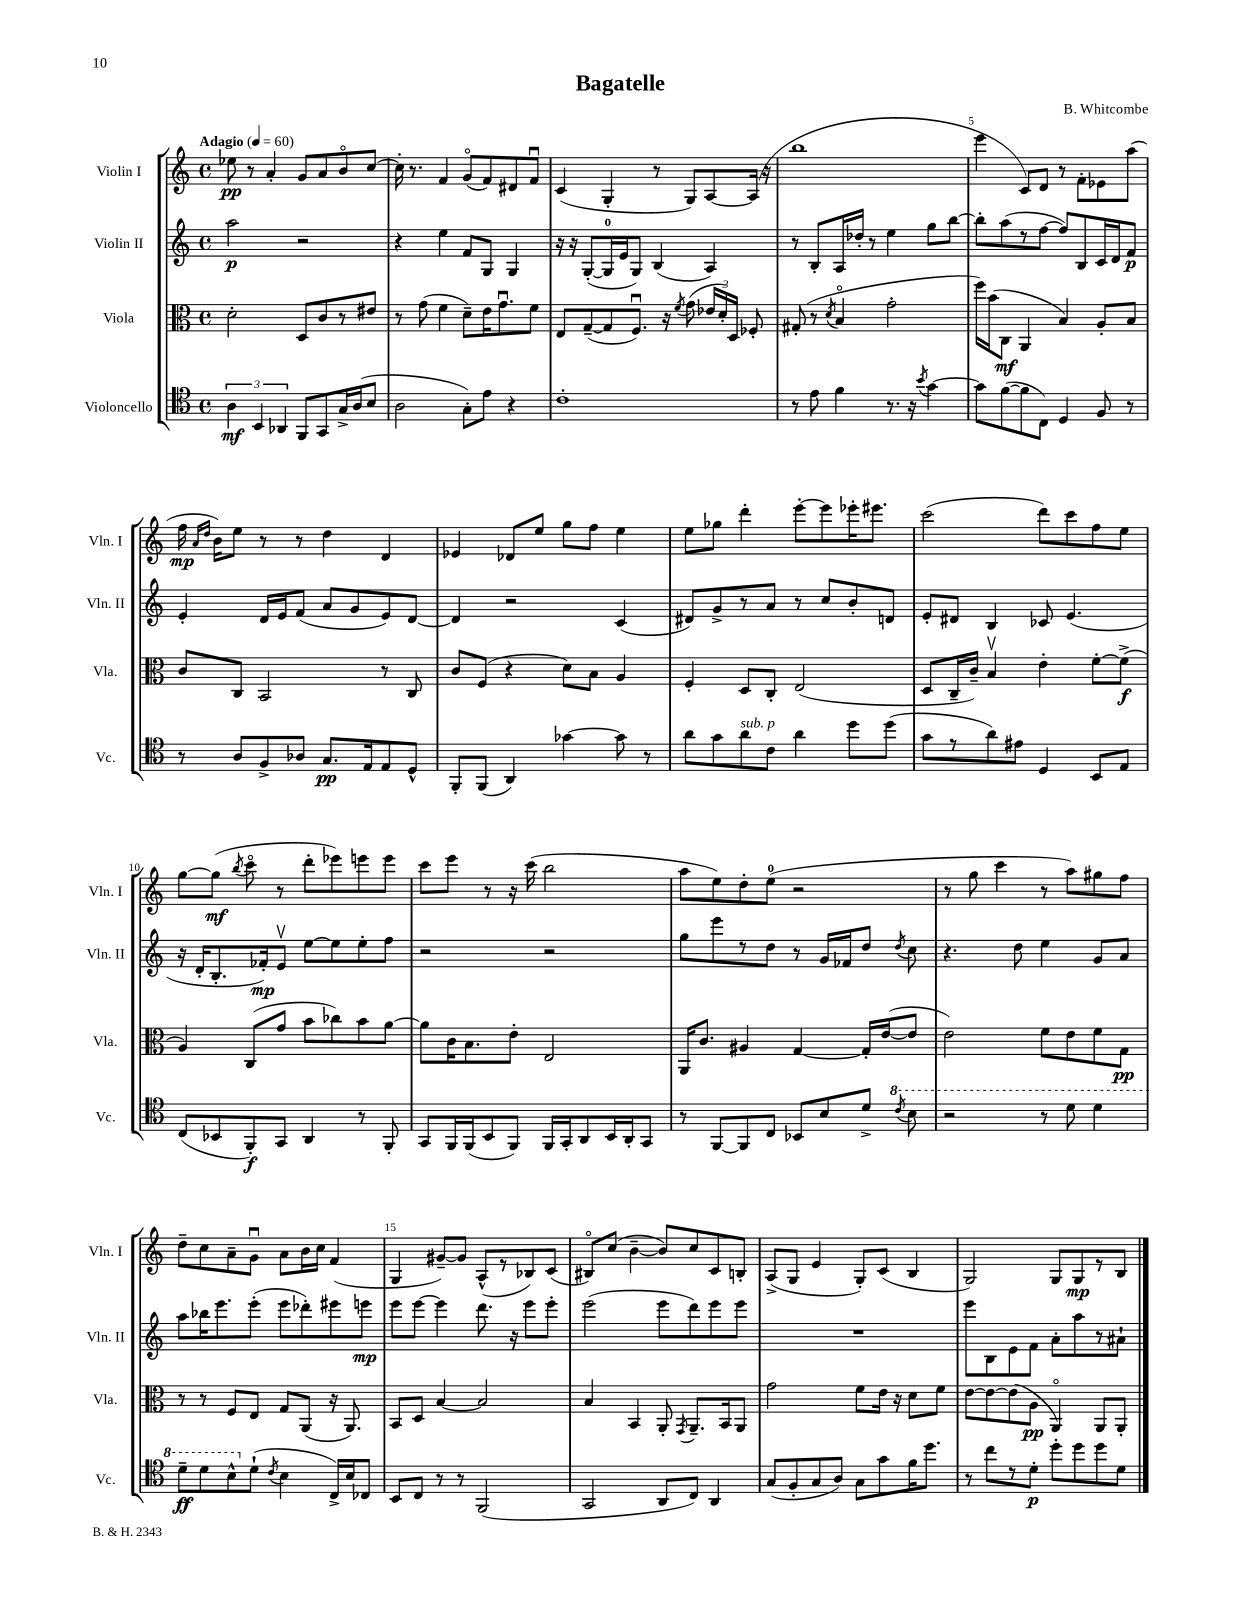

**kern	**kern	**kern	**kern
*staff4	*staff3	*staff2	*staff1
*clefC4	*clefC3	*clefG2	*clefG2
*k[]	*k[]	*k[]	*k[]
*M4/4	*M4/4	*M4/4	*M4/4
*met(c)	*met(c)	*met(c)	*met(c)
*MM60	*MM60	*MM60	*MM60
6A	2d'	2aa	8ee-
.	.	.	8r
6BB	.	.	.
.	.	.	4a'
6AA-	.	.	.
8FF	8D	2r	8g
8GG	8c	.	8a
16G^	8r	.	8bo
(16A	.	.	.
8B	8e#	.	[8cc
=	=	=	=
2A	8r	4r	16cc']
.	.	.	8.r
.	(8g	.	.
.	4f	4ee	4f
8G')	8d~)	8f	(8go
8e	16e	8G	8f)
.	8.gu	.	.
4r	.	4G	8d#
.	8f	.	8fu
=	=	=	=
1c'	8E	16r	(4c
.	.	16r	.
.	([8G~	([8G'	.
.	8G]	16G]	4G'
.	.	16e	.
.	8.Fu)	8G)	.
.	.	(4B	8r
.	16r	.	.
.	8qf	.	.
.	(8g	.	8G)
.	24e-	4A)	[8A
.	24d')	.	.
.	24D	.	.
.	8F-'	.	(16A]
.	.	.	16r
=	=	=	=
8r	(8G#'	8r	1bb
8e	8r	8B'	.
.	8qd	.	.
4f	4Bo	16A	.
.	.	16dd-'	.
.	.	8r	.
8.r	2g'	4ee	.
16r	.	.	.
8qb	.	.	.
[4g	.	8gg	.
.	.	[8bb	.
=	=	=	=
8g]	16ff)	8bb']	4eee
.	(16b	.	.
([8f	8C	(8aa	.
8f]	4AA	8r	8c)
8C)	.	[8ff	8d
4D	4B)	8ff])	8r
.	.	8B	8f'
8F	8A'	16c	8e-
.	.	16d	.
8r	8B	8f	(8aa
=	=	=	=
8r	8c	4e'	16ff
.	.	.	16qqa
.	.	.	16qqdd
.	.	.	16b)
8A	8C	.	8ee
8F^	2BB	16d	8r
.	.	16e	.
8A-	.	(8f	8r
8.G	.	8a	4dd
.	.	8g	.
16E	.	.	.
8E	8r	8e)	4d
8D^^	8C	[8d	.
=	=	=	=
8FF'	8c	4d]	4e-
(8FF	(8F	.	.
4AA)	4r	2r	8d-
.	.	.	8ee
[4g-	8d)	.	8gg
.	8B	.	8ff
8g-]	4A	(4c	4ee
8r	.	.	.
=	=	=	=
8a	4F'	8d#)	8ee
8g	.	8g^	8gg-
8a	8D	8r	4ddd'
8c	8C'	8a	.
4a	(2E	8r	[8eee'
.	.	8cc	8eee]
8dd	.	8b'	16eee-'
.	.	.	8.eee#
(8dd	.	8d	.
=	=	=	=
8g	8D	8e'	(2ccc
8r	16C~	8d#	.
.	16c~)	.	.
8a)	4Bv	4B	.
8e#	.	.	.
4D	4e'	8c-	8ddd)
.	.	(4.e	8ccc
8BB	[8f'	.	8ff
8E	(8f^]	.	8ee
=	=	=	=
(8C	4A)	16r	[8gg
.	.	16d'	.
8BB-	.	8.B'	(8gg]
.	.	.	8qbb
8FF')	(8C	.	8ccco
.	.	16f-')	.
8GG	8g	8ev	8r
4AA	8b	[8ee	8ddd'
.	8cc-)	8ee]	8eee-)
8r	8b	8ee'	8eee
8FF'	[8a	8ff	8eee
=	=	=	=
8GG	8a]	2r	8ccc
16FF	16c	.	8eee
(16FF	8.B	.	.
8BB	.	.	8r
8FF)	8e'	.	16r
.	.	.	(16ccc
16FF	2E	2r	2bb
16GG'	.	.	.
8AA	.	.	.
16BB	.	.	.
16AA'	.	.	.
8GG	.	.	.
=	=	=	=
8r	16AA	8gg	8aa
.	8.c	.	.
[8FF	.	8eee	8ee)
8FF]	4A#	8r	8dd'
8C	.	8dd	(8ee
8BB-	[4G	8r	2r
8B	.	16g	.
.	.	16f-	.
8d^	16G']	8dd	.
.	([16e	.	.
8qcc	.	8qdd	.
8b	8e]	8cc	.
=	=	=	=
2r	2e)	4.r	8r
.	.	.	8gg
.	.	.	4ccc
.	.	8dd	.
8r	8f	4ee	8r
8dd	8e	.	8aa)
4dd	8f	8g	8gg#
.	8G	8a	8ff
=	=	=	=
8dd~	8r	8aa	8dd~
8dd	8r	16bb-	8cc
.	.	8.eee	.
8b^^	8F	.	8a~
(8d`	8E	(8eee'	8gu
8qc	.	.	.
4B	8G	8eee	8a
.	(8AA	8ddd-')	16b
.	.	.	16cc
16C^)	16r	8eee#	(4f
16B	8.AA)	.	.
8C-	.	8eee	.
=	=	=	=
8BB	8BB	8eee	4G
8C	8D	[8eee	.
8r	[4B	4eee]	[8g#~)
8r	.	.	8g#]
(2FF	2B]	8.ddd	(8A^^
.	.	.	8r
.	.	16r	.
.	.	8eee	8B-)
.	.	8eee'	(8c
=	=	=	=
2GG	4B	(2eee	8B#o)
.	.	.	(8cc
.	4BB	.	[4b~
8AA	8AA'	8eee	8b])
.	8qGG	.	.
8C)	8.AA~	8ddd)	8cc
4AA	.	8eee	8c
.	16BB	.	.
.	8AA	8eee	8B'
=	=	=	=
(8G	2g	1r	(8A^
8F'	.	.	8G
8G	.	.	4e
8A)	.	.	.
8G	8f	.	8G')
8g	16e	.	(8c
.	16r	.	.
16f	8d	.	4B
8.dd	.	.	.
.	8f	.	.
=	=	=	=
8r	[8e	8eee	2G)
8cc	8e_	8B	.
8r	(8e]	8e	.
8d'	8A	8f	.
8dd'	4AAo)	8a'	8G
8dd	.	8aa	8G
8dd	8AA	8r	8r
8d	8AA'	8a#`	8B
==	==	==	==
*-	*-	*-	*-
